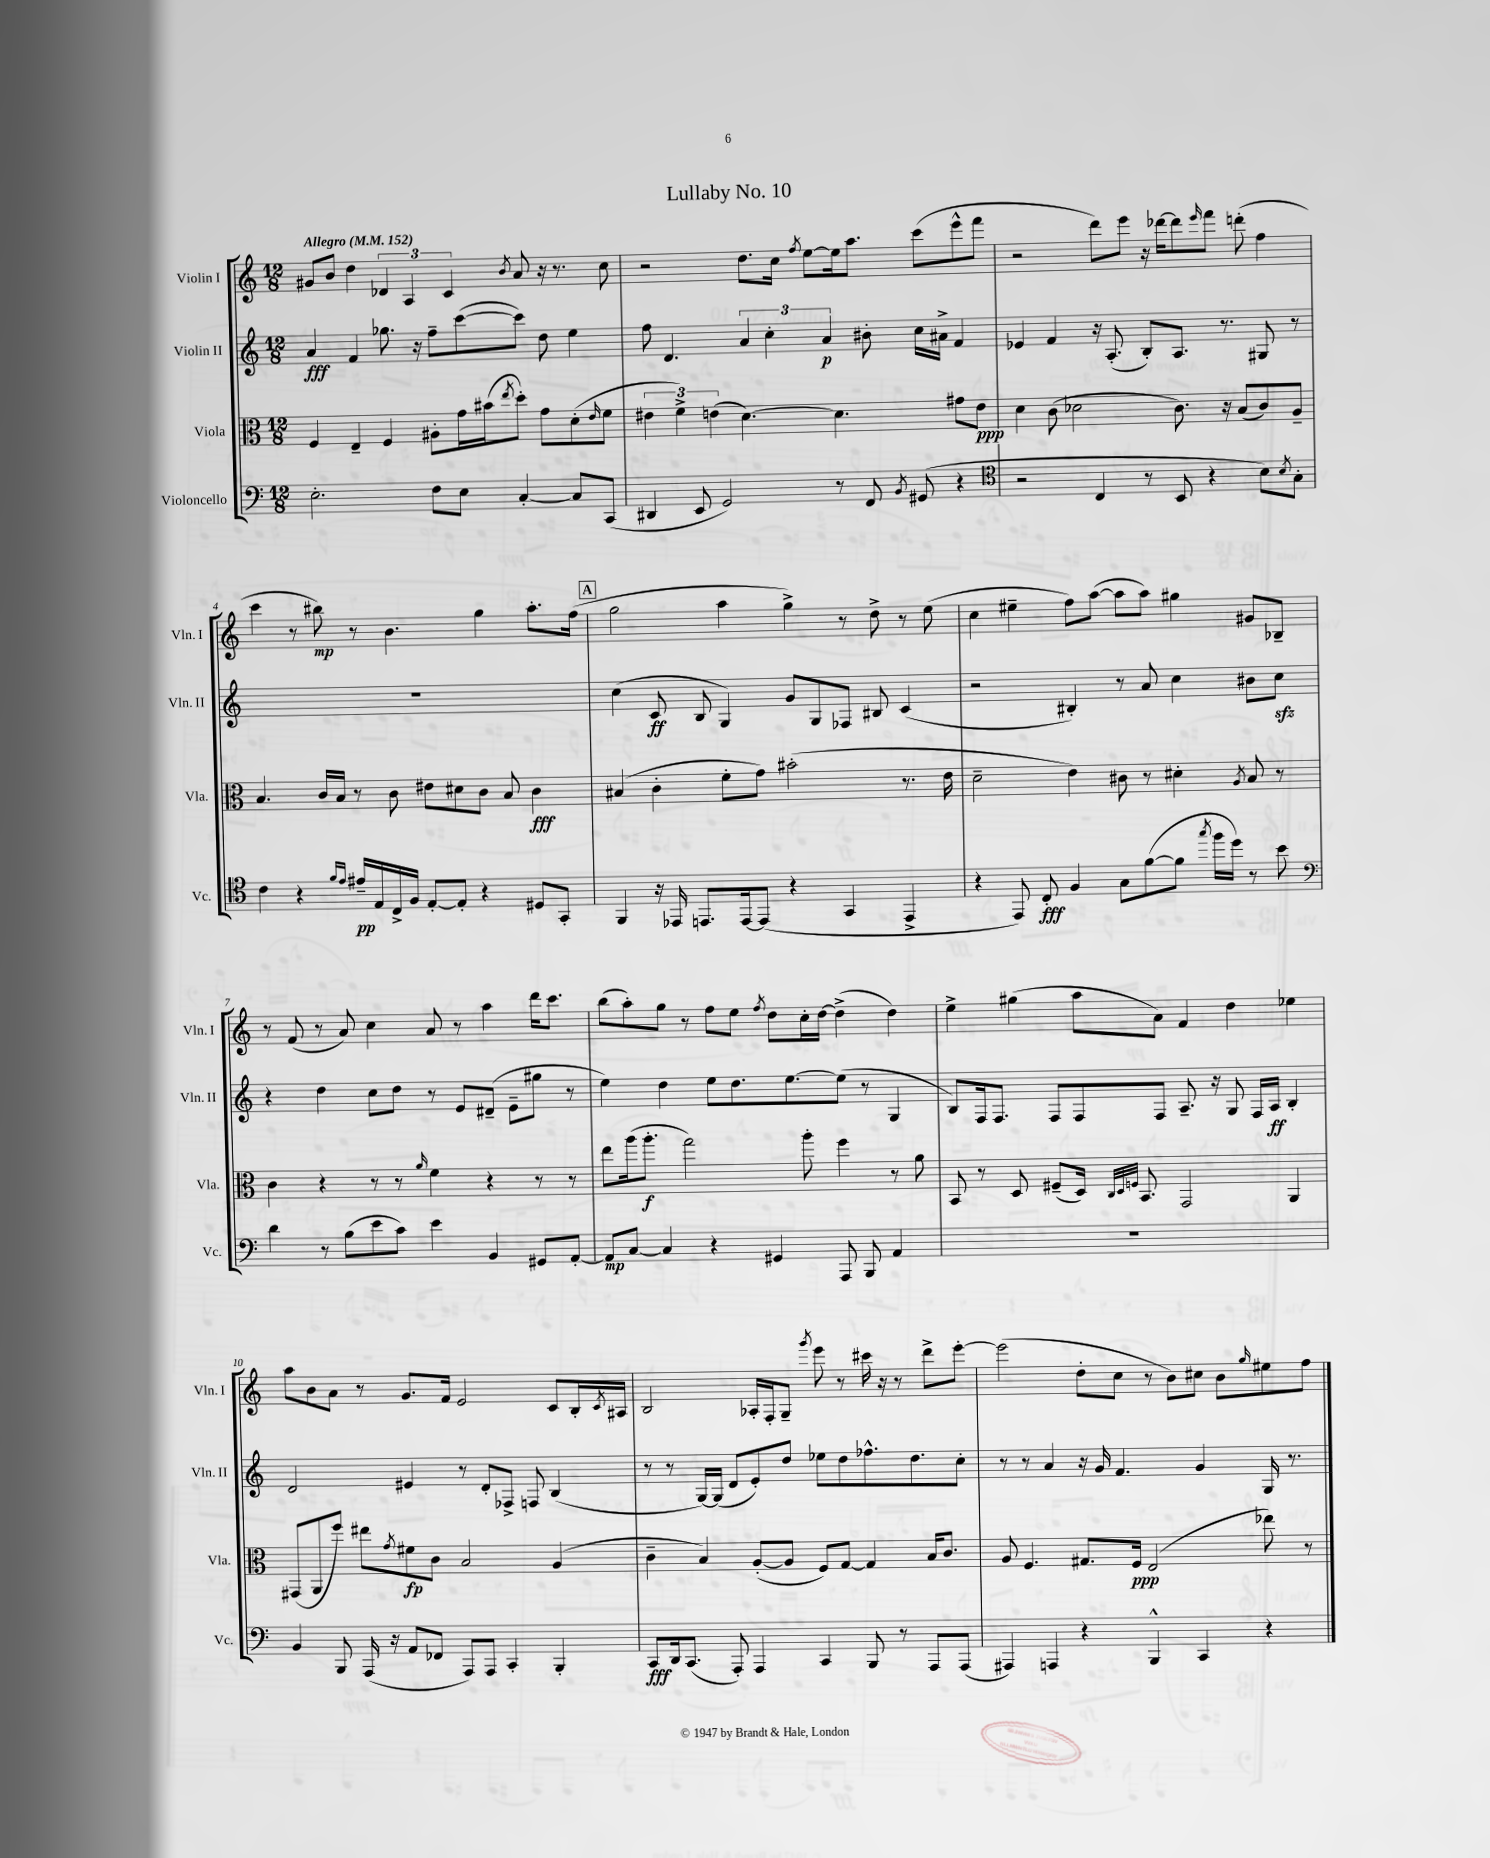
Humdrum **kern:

**kern	**dynam	**kern	**dynam	**kern	**dynam	**kern	**dynam
*part4	*part4	*part3	*part3	*part2	*part2	*part1	*part1
*staff4	*staff4	*staff3	*staff3	*staff2	*staff2	*staff1	*staff1
*I"Violoncello	*	*I"Viola	*	*I"Violin II	*	*I"Violin I	*
*I'Vc.	*	*I'Vla.	*	*I'Vln. II	*	*I'Vln. I	*
*clefF4	*	*clefC3	*	*clefG2	*	*clefG2	*
*k[]	*	*k[]	*	*k[]	*	*k[]	*
*M12/8	*	*M12/8	*	*M12/8	*	*M12/8	*
*MM152	*	*MM152	*	*MM152	*	*MM152	*
=1	=1	=1	=1	=1	=1	=1	=1
!	!	!	!	!	!	!LO:TX:a:B:t=Allegro	!
2.E'\	.	4F/	.	4a/	fff	8g#X/L	.
.	.	.	.	.	.	8b/J	.
.	.	4E~/	.	4f/	.	4dd\	.
.	.	4F/	.	8.gg-X\	.	6d-X/	.
.	.	.	.	.	.	6A/	.
.	.	.	.	16r	.	.	.
8F\L	.	8A#X'\L	.	8ff~\L	.	.	.
.	.	.	.	.	.	6c/	.
8E\J	.	16g\L	.	([8ccc\	.	.	.
.	.	(16b#X\J	.	.	.	.	.
.	.	8qee/	.	.	.	8qb/	.
[4C'/	.	8dd'\J)	.	8ccc\J])	.	8a/	.
.	.	8g\L	.	8dd\	.	16r	.
.	.	.	.	.	.	8.r	.
8C/L]	.	(8d'\	.	4ee\	.	.	.
.	.	16qqe/	.	.	.	.	.
(8CC/J	.	8f\J	.	.	.	8cc\	.
=2	=2	=2	=2	=2	=2	=2	=2
4DD#X/	.	6e#X\	.	8ff\	.	2r	.
.	.	.	.	4.d/	.	.	.
.	.	6f^\)	.	.	.	.	.
8EE/	.	.	.	.	.	.	.
.	.	(6en\	.	.	.	.	.
2GG/)	.	.	.	.	.	.	.
.	.	[4.d\)	.	6a/	.	8.dd\L	.
.	.	.	.	6cc'\	.	.	.
.	.	.	.	.	.	16cc\Jk	.
.	.	.	.	.	.	8qff/	.
.	.	.	.	.	.	[8ee\L	.
.	.	.	.	6a/	p	.	.
8r	.	4.d\]	.	.	.	16ee\k]	.
.	.	.	.	.	.	8.aa\J	.
8FF/	.	.	.	8b#X'\	.	.	.
8qBB/	.	.	.	.	.	.	.
(8GG#X/	.	.	.	16cc\LL	.	(8ccc\L	.
.	.	.	.	16a#X^\JJ	.	.	.
4r	.	8g#X\L	.	4f/	.	8eee^^\	.
.	.	8e\J	ppp	.	.	8fff\J	.
=3	=3	=3	=3	=3	=3	=3	=3
*clefC4	*	*	*	*	*	*	*
2r	.	4d\	.	4e-X/	.	2r	.
.	.	(8c\	.	4f/	.	.	.
.	.	2d-X\	.	.	.	.	.
4C/	.	.	.	16r	.	8ddd\L)	.
.	.	.	.	(8.A'/	.	.	.
.	.	.	.	.	.	8eee\J	.
8r	.	.	.	8B'/L)	.	16r	.
.	.	.	.	.	.	[16ddd-X\KL	.
8BB/	.	8.c\)	.	8.A/J	.	8ddd-\]	.
.	.	.	.	.	.	16qqeee/	.
4r	.	.	.	.	.	8fff\J	.
.	.	16r	.	8.r	.	.	.
.	.	(8B/L	.	.	.	(8dddn'\	.
8B\L)	.	8c/)	.	8G#X/	.	4ff\	.
8qB/	.	.	.	.	.	.	.
8G'\J	.	8A~/J	.	8r	.	.	.
!!LO:LB:g=z
=4	=4	=4	=4	=4	=4	=4	=4
4c\	.	4.B/	.	1.r	.	4ccc\	.
4r	.	.	.	.	.	8r	.
.	.	16c/LL	.	.	.	8bb#X\)	mp
.	.	16B/JJ	.	.	.	.	.
16qqf/LL	.	.	.	.	.	.	.
16qqe/JJ	.	.	.	.	.	.	.
16e#X~/LL	pp	8r	.	.	.	8r	.
16E/	.	.	.	.	.	.	.
16C^/	.	8c\	.	.	.	4.b\	.
16F/JJ	.	.	.	.	.	.	.
[8E'/L	.	8e#X\L	.	.	.	.	.
8E'/J]	.	8d#X\	.	.	.	.	.
4r	.	8c\J	.	.	.	4gg\	.
.	.	8B/	.	.	.	.	.
8D#X/L	.	4c\	fff	.	.	8.aa'\L	.
8GG'/J	.	.	.	.	.	.	.
.	.	.	.	.	.	(16ff\Jk	.
!!LO:REH:place=s1:t=A
=5	=5	=5	=5	=5	=5	=5	=5
4FF/	.	(4B#X/	.	(4cc\	.	2gg\	.
16r	.	4c'\	.	8c/	ff	.	.
16EE-X/	.	.	.	.	.	.	.
8.EEn/L	.	.	.	8B/	.	.	.
.	.	8f'\L	.	4G/)	.	4aa\	.
[16EE/k	.	.	.	.	.	.	.
(8EE/J]	.	8g\J)	.	.	.	.	.
4r	.	(2b#X'\	.	8g/L	.	4gg^\)	.
.	.	.	.	8G/	.	.	.
4GG/	.	.	.	8F-X/J	.	8r	.
.	.	.	.	8B#X/	.	8dd^\	.
4EE^/	.	8.r	.	(4c/	.	8r	.
.	.	.	.	.	.	(8ee\	.
.	.	16e\	.	.	.	.	.
=6	=6	=6	=6	=6	=6	=6	=6
4r	.	2d~\	.	2r	.	4cc\	.
8EE/)	.	.	.	.	.	4ee#X~\	.
8C'/	fff	.	.	.	.	.	.
4F/	.	4e\)	.	4B#X'/)	.	8ff\L)	.
.	.	.	.	.	.	([8aa\J	.
8G\L	.	8c#X\	.	8r	.	8aa\L]	.
([8f\	.	8r	.	8a/	.	8aa\J)	.
8f\J]	.	4d#X'\	.	4cc\	.	4gg#X\	.
8qgg/	.	.	.	.	.	.	.
16ff\LL	.	.	.	.	.	.	.
16dd\JJ)	.	.	.	.	.	.	.
.	.	8qA/	.	.	.	.	.
8r	.	8B/	.	8b#X\L	.	8g#X/L	.
8b\	.	8r	.	8cczz\J	.	8B-X~/J	.
!!LO:LB:g=z
=7	=7	=7	=7	=7	=7	=7	=7
*clefF4	*	*	*	*	*	*	*
4d\	.	4c\	.	4r	.	8r	.
.	.	.	.	.	.	(8f/	.
8r	.	4r	.	4dd\	.	8r	.
(8B\L	.	.	.	.	.	8a/)	.
8e\	.	8r	.	8cc\L	.	4cc\	.
8c\J)	.	8r	.	8dd\J	.	.	.
.	.	16qqa/	.	.	.	.	.
4e\	.	4f\	.	8r	.	8a/	.
.	.	.	.	8e/L	.	8r	.
4BB/	.	4r	.	(8d#X~/J	.	4aa\	.
.	.	.	.	8e~\L	.	.	.
8GG#X/L	.	8r	.	8gg#X\J	.	16ddd\KL	.
.	.	.	.	.	.	8.ccc\J	.
[8AA'/J	.	8r	.	8r	.	.	.
=8	=8	=8	=8	=8	=8	=8	=8
8AA/L]	mp	8ee\L	.	4ee\)	.	(8bb\L	.
[8C/J	.	(16aa\k	.	.	.	8aa'\)	.
.	.	8.aa'\J	f	.	.	.	.
4C/]	.	.	.	4dd\	.	8gg\J	.
.	.	2gg\)	.	.	.	8r	.
4r	.	.	.	8ee\L	.	8ff\L	.
.	.	.	.	8.dd\	.	8ee\J	.
.	.	.	.	.	.	8qff/	.
4GG#X/	.	.	.	.	.	8dd\L	.
.	.	.	.	[8.ee\	.	.	.
.	.	8aa'\	.	.	.	16cc'\L	.
.	.	.	.	.	.	[16dd\JJ	.
8AAA/	.	4ff\	.	(8ee\J]	.	(4dd^\]	.
8BBB/	.	.	.	8r	.	.	.
4AA/	.	8r	.	4G/	.	4dd\)	.
.	.	8a\	.	.	.	.	.
=9	=9	=9	=9	=9	=9	=9	=9
1.r	.	8BB/	.	8B/L)	.	4ee^\	.
.	.	8r	.	16F/k	.	.	.
.	.	.	.	8.F/J	.	.	.
.	.	8D/	.	.	.	(4gg#X\	.
.	.	(8F#X~/L	.	8F/L	.	.	.
.	.	16D/Jk)	.	8F/	.	8aa\L	.
.	.	32qqC/LLL	.	.	.	.	.
.	.	32qqD/	.	.	.	.	.
.	.	32qqFn/JJJ	.	.	.	.	.
.	.	8.BB/	.	.	.	.	.
.	.	.	.	8F/J	.	8a\J)	.
.	.	2GG/	.	8.A~/	.	4f/	.
.	.	.	.	16r	.	.	.
.	.	.	.	8G/	.	4dd\	.
.	.	.	.	16F/LL	.	.	.
.	.	.	.	16A/JJ	ff	.	.
.	.	4AA/	.	4B'/	.	4ee-X\	.
!!LO:LB:g=z
=10	=10	=10	=10	=10	=10	=10	=10
4BB/	.	(8GG#X/L	.	2d/	.	8aa\L	.
.	.	8AA/	.	.	.	8b\	.
8BBB/	.	8ff/J)	.	.	.	8a\J	.
(16AAA/	.	8ee#X\L	.	.	.	8r	.
16r	.	.	.	.	.	.	.
.	.	8qg/	.	.	.	.	.
8AA/L	.	8f#X\	fp	4e#X/	.	8.g/L	.
8FF-X/J	.	8c\J	.	.	.	.	.
.	.	.	.	.	.	16f/Jk	.
8AAA/L)	.	2B/	.	8r	.	2e/	.
8AAA/J	.	.	.	8d'/L	.	.	.
4CC'/	.	.	.	8F-X^/J	.	.	.
.	.	.	.	8Fn/	.	.	.
4BBB'/	.	(4A/	.	(4B/	.	8c/L	.
.	.	.	.	.	.	16B'/L	.
.	.	.	.	.	.	8qc/	.
.	.	.	.	.	.	16A#X/JJ	.
=11	=11	=11	=11	=11	=11	=11	=11
8CC/L	fff	4c~\	.	8r	.	2B/	.
16DD/k	.	.	.	8r	.	.	.
(8.CC/J	.	.	.	.	.	.	.
.	.	4B/)	.	[16G/LL)	.	.	.
.	.	.	.	(16G/JJ]	.	.	.
8AAA'/)	.	.	.	8d/L	.	.	.
4AAA/	.	([8A'/L	.	8e'/)	.	16A-X'/LL	.
.	.	.	.	.	.	16F'/J	.
.	.	8A/J]	.	8dd/J	.	8G~/J	.
.	.	.	.	.	.	8qggg/	.
4CC/	.	8F/L)	.	8ee-X\L	.	8eee\	.
.	.	[8G/J	.	8dd\	.	8r	.
8BBB/	.	4G/]	.	8.ff-X^^\	.	16ccc#X\	.
.	.	.	.	.	.	16r	.
8r	.	.	.	.	.	8r	.
.	.	.	.	8.dd\	.	.	.
8AAA/L	.	16B/KL	.	.	.	8ddd^\L	.
.	.	8.c/J	.	.	.	.	.
(8AAA/J	.	.	.	8cc'\J	.	[8eee'\J	.
=12	=12	=12	=12	=12	=12	=12	=12
4AAA#X/)	.	8A/	.	8r	.	(2eee\]	.
.	.	4.F/	.	8r	.	.	.
4AAAn/	.	.	.	4a/	.	.	.
4r	.	8.G#X/L	.	16r	.	8dd'\L	.
.	.	.	.	16g/	.	.	.
.	.	.	.	4.f/	.	8cc\J	.
.	.	16F/Jk	ppp	.	.	.	.
4BBB^^/	.	(2E/	.	.	.	8r	.
.	.	.	.	.	.	8b\L)	.
4CC/	.	.	.	4g/	.	8cc#X\J	.
.	.	.	.	.	.	8b\L	.
.	.	.	.	.	.	16qqgg/	.
4r	.	8ee-X\)	.	16G/	.	8ee#X\	.
.	.	.	.	8.r	.	.	.
.	.	8r	.	.	.	8ff\J	.
==	==	==	==	==	==	==	==
*-	*-	*-	*-	*-	*-	*-	*-
